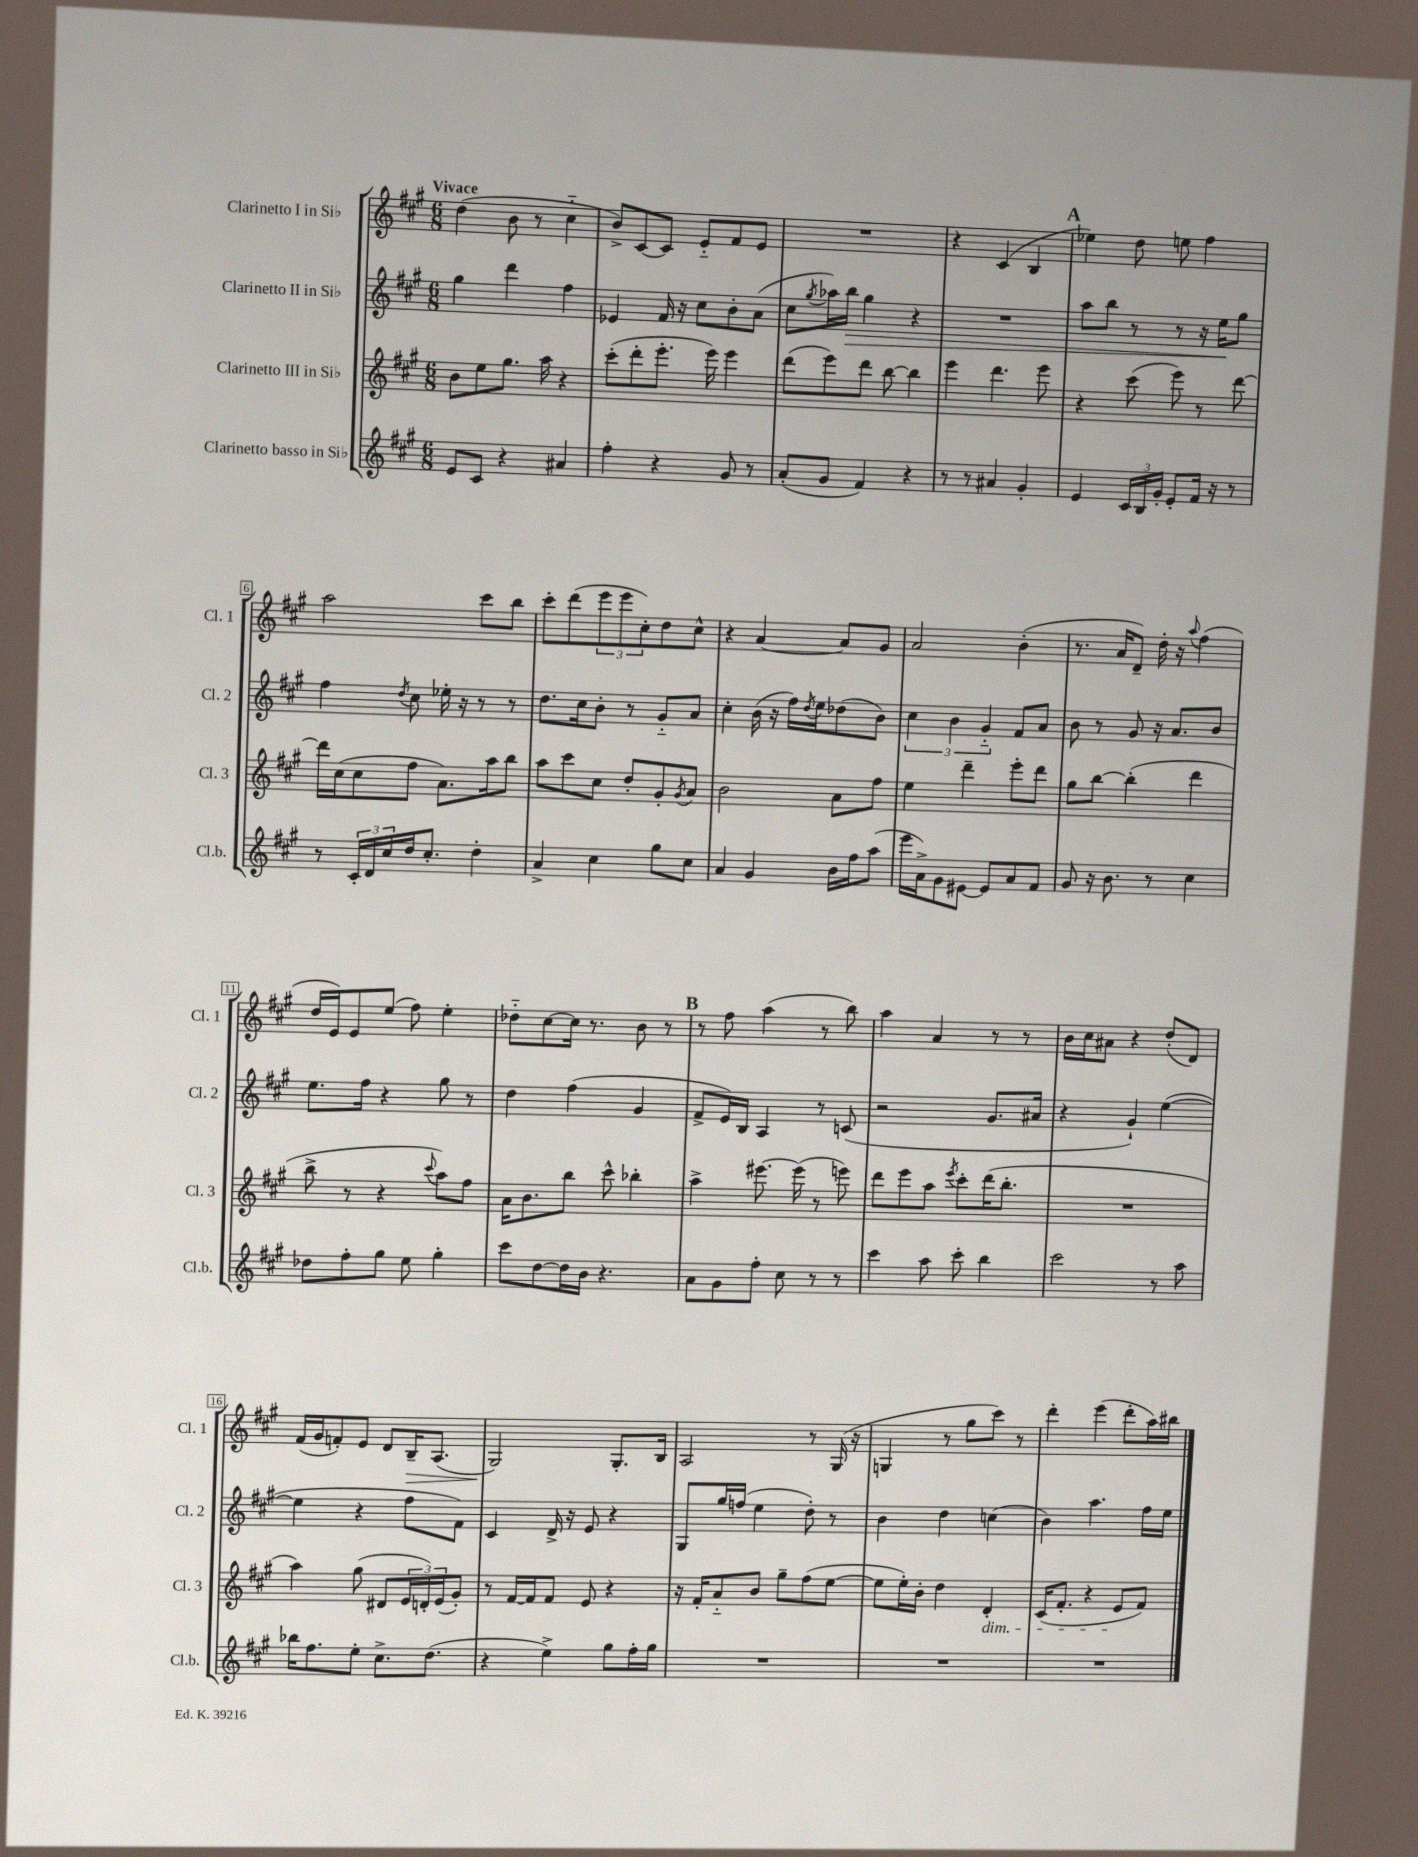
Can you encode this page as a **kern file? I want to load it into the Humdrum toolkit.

**kern	**kern	**kern	**kern
*staff4	*staff3	*staff2	*staff1
*clefG2	*clefG2	*clefG2	*clefG2
*k[f#c#g#]	*k[f#c#g#]	*k[f#c#g#]	*k[f#c#g#]
*M6/8	*M6/8	*M6/8	*M6/8
8e/L	8b\L	4gg#\	(4dd\
8c#/J	8ee\	.	.
4r	8.gg#\J	4ddd\	8b\
.	.	.	8r
.	16aa\	.	.
4a#/	4r	4ff#\	4cc#'~\
=	=	=	=
4ff#'\	(8ccc#'\L	4e-/	8b^/L)
.	8ddd'\	.	[8c#/
4r	8.eee'\J	16f#/	8c#/]J
.	.	16r	.
.	.	8cc#\L	8e'~/L
.	16eee\)	.	.
8g#/	4eee\	8b'\	8f#/
8r	.	(8a\J	8e/J
=	=	=	=
(8a'/L	(8ddd\L	8cc#\L	2.r
.	.	8qgg#/	.
8g#/J	8eee\)	16aa-\L)	.
.	.	16bb\JJ	.
4f#/)	8ddd\J	4gg#\	.
.	[8bb\	.	.
4r	4bb\]	4r	.
=	=	=	=
8r	4eee\	2.r	4r
8r	.	.	.
4a#/	4.ddd\	.	(4c#/
4g#'/	.	.	4B/
.	8eee\	.	.
=	=	=	=
4e/	4r	8aa\L	4ee-\)
.	.	8bb\J	.
24c#/LL	(8ccc#\	8r	8dd\
24B/	.	.	.
24g#'/JJ	.	.	.
8e'/L	8eee\)	8r	8ee\
16f#/Jk	8r	16r	4ff#\
16r	.	16ee\LK	.
8r	[8ddd\	8gg#\J	.
=	=	=	=
8r	16ddd\]LL	4ff#\	2aa\
.	(16cc#\J	.	.
24c#'/LL	8cc#\	.	.
24d/	.	.	.
24cc#/	.	.	.
.	.	8qdd/	.
16dd/J	8ff#\J	8cc#\	.
8.cc#'/J	.	.	.
.	8.a\L)	16ee-'\	.
.	.	16r	.
4dd'\	.	8r	8ccc#\L
.	16aa\k	.	.
.	8bb\J	8r	8bb\J
=	=	=	=
4a^/	8aa\L	8.dd\L	8ccc#'\L
.	8ccc#\	.	(8ddd\
.	.	16cc#\k	.
4cc#\	8cc#\J	8b'\J	12eee\
.	.	.	12eee\
.	8dd'/L	8r	.
.	.	.	12cc#'\)
8gg#\L	8g#'/	8g#'~/L	8dd\
.	8qg#/	.	.
8cc#\J	8a/J	8a/J	8cc#^^\J
=	=	=	=
4a/	2b\	4cc#'\	4r
4g#/	.	(16b\	[4a/
.	.	16r	.
.	.	16ff#\LL)	.
.	.	8qdd/	.
.	.	16ee\J	.
16b\LL	8a\L	(8dd-\	8a/]L
16ff#\J	.	.	.
(8aa\J	8ff#\J	8b\J)	8g#/J
=	=	=	=
16eee\LL	4ee\	6cc#\	2a/
16a^\J)	.	.	.
8g#\	.	.	.
.	.	6b\	.
[8e#\J	4ddd~\	.	.
.	.	6g#'~/	.
8e#/]L	.	.	.
8a/	8eee'\L	8f#/L	(4b'\
8f#/J	8ddd\J	8a/J	.
=	=	=	=
8g#/	8gg#\L	8b\	8.r
16r	[8bb\J	8r	.
8.b\	.	.	16a/LK
.	(4bb'\]	8g#/	8d~/J)
8r	.	16r	16dd'\
.	.	8.a/L	16r
.	.	.	8qqaa/
4cc#\	4ddd\	.	(4ff#\
.	.	8b/J	.
=	=	=	=
8dd-\L	8bb^\	8.ee\L	16dd/LL
.	.	.	16e/J)
8ff#'\	8r	.	8e/
.	.	16ff#\Jk	.
8gg#\J	4r	4r	(8ee/J
8ee\	.	.	8ff#\)
.	8qqccc#/	.	.
4gg#'\	8aa\L)	8gg#\	4ee'\
.	8ff#\J	8r	.
=	=	=	=
8ccc#\L	16a\LK	4dd\	8dd-'~\L
.	8.b\	.	.
[8dd\	.	.	[8cc#\
16dd\]L	8bb\J	(4ff#\	16cc#\]Jk
16b\JJ	.	.	8.r
4.r	8ccc#^^\	.	.
.	4bb-'\	4g#/	8b\
.	.	.	8r
=	=	=	=
8a\L	4aa^\	8f#^/L	8r
8g#\	.	16e/L)	8ff#\
.	.	16B/JJ	.
8ff#'\J	[8.eee#\	4A/	(4aa\
8cc#\	.	.	.
.	(16eee#\]	.	.
8r	8r	8r	8r
8r	8eee\)	(8c/	8bb\)
=	=	=	=
4ccc#\	8ddd\L	2r	4aa\
.	8eee\	.	.
8aa\	8aa\J	.	4a/
.	8qeee/	.	.
8ccc#'\	8ccc#'\L	.	.
4bb\	(16ddd\K	8.g#/L	8r
.	8.bb'\J	.	.
.	.	.	8r
.	.	16a#/Jk	.
=	=	=	=
2ccc#\	2.r	4r	16b\LL
.	.	.	16cc#\J
.	.	.	8a#\J
.	.	4g#`/)	4r
8r	.	([4ee\	(8dd'/L
8aa\	.	.	8d/J)
=	=	=	=
16bb-\LK	4aa\)	4ee\]	(16f#/LL
8.ff#\	.	.	16g#/J
.	.	.	8f'/)
8ee'\J	(8gg#\	4r	8e/J
8.cc#^\L	8d#/L	.	8d/L
.	24e/L	8ff#\L	16B~/K
.	24d'/)	.	.
(8.dd\J	.	.	(8.A/J
.	(24e/J	.	.
.	8g#'/J)	8f#\J)	.
=	=	=	=
4r	8r	4c#/	2G#/)
.	[16f#/LL	.	.
.	16f#/]J	.	.
4ee^\)	8f#/J	16d^/	.
.	.	16r	.
.	8e/	8e/	.
8gg#\L	4r	4r	8.G#'/L
16ff#'\L	.	.	.
16gg#\JJ	.	.	16B/Jk
=	=	=	=
2.r	16r	8G#/L	2A/
.	16f#'/LK	.	.
.	8a'~/	16gg#/L	.
.	.	(16ff/JJ	.
.	8b/J	4ee\	.
.	8gg#~\L	.	.
.	(8ff#\	8dd'\)	8r
.	[8ee\J	8r	(16G#/
.	.	.	16r
=	=	=	=
2.r	8ee\]L	4b\	4G/
.	16ee'\L)	.	.
.	16b'\JJ	.	.
.	4dd\	4dd\	8r
.	.	.	8gg#\L
.	4d'/	(4cc\	8ccc#\J)
.	.	.	8r
=	=	=	=
2.r	(16c#/LK	4b\)	4ddd'\
.	8.f#'/J	.	.
.	4r	4.aa\	(4eee\
.	8e/L	.	8ddd'\L
.	8f#/J)	16ff#\LL	16aa\L)
.	.	16ee\JJ	16bb#\JJ
==	==	==	==
*-	*-	*-	*-
